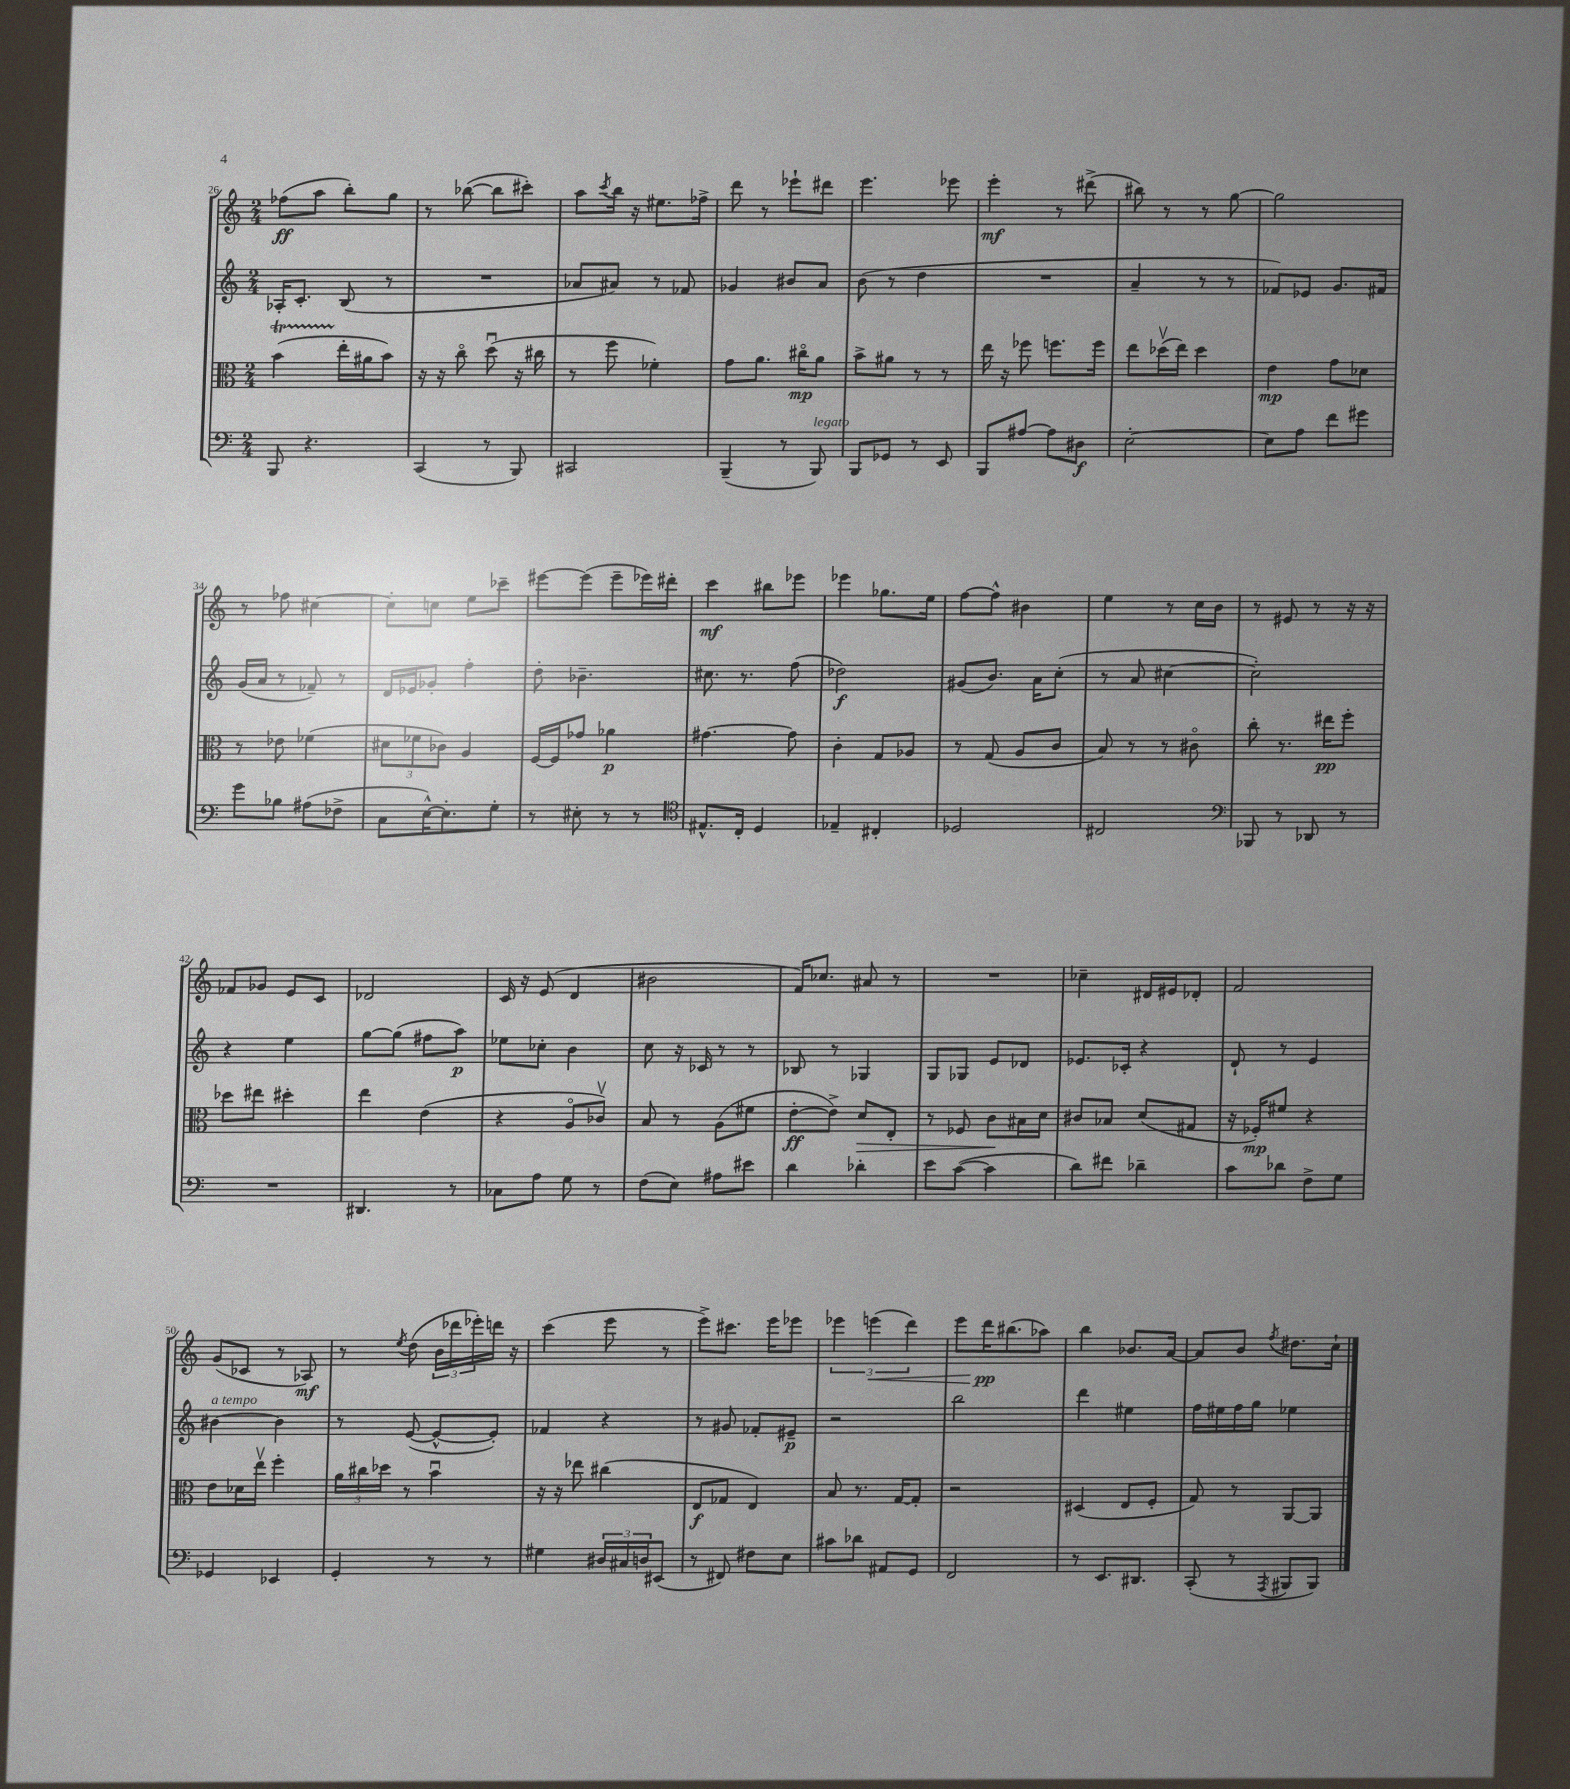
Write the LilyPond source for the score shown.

<<
\new StaffGroup <<
\new Staff = "s0" {
    \clef treble \key c \major \numericTimeSignature \time 2/4
    fes''8\ff( a''8 b''8-.) g''8 |
    r8 bes''8~( bes''8 cis'''8-.) |
    a''8 \acciaccatura { c'''8 } b''16 r16 eis''8. fes''16-> |
    d'''8 r8 ees'''8-! dis'''8 |
    e'''4. ees'''8 |
    e'''4-.\mf r8 dis'''8->( |
    bis''8) r8 r8 g''8~ |
    g''2 |
    r8 fes''8 cis''4~ |
    cis''8-. c''8 e''8 ces'''8-- |
    eis'''8~ eis'''8( eis'''8-- ees'''16) dis'''16-. |
    c'''4\mf bis''8 ees'''8 |
    ees'''4 ges''8. e''16 |
    f''8~ f''8-^ bis'4 |
    e''4 r8 c''16 b'16 |
    r8 eis'8 r8 r16 r16 |
    fes'8 ges'8 e'8 c'8 |
    des'2 |
    c'16 r16 e'8( d'4 |
    bis'2 |
    f'16) ces''8. ais'8 r8 |
    R2 |
    ces''4-- dis'16 eis'16 des'8-. |
    f'2 |
    g'8( ces'8 r8 aes8\mf) |
    r8 \acciaccatura { e''8 } d''8( \tuplet 3/2 { b'16 des'''16 ees'''16-.) } d'''16 r16 |
    c'''4( e'''8 r8 |
    e'''8->) cis'''8. e'''16 ees'''8 |
    \tuplet 3/2 { ees'''4 e'''4\<( d'''4) } |
    e'''8 d'''16\pp\! bis''8.( aes''8) |
    b''4 bes'8. a'16~ |
    a'8 b'8 \acciaccatura { f''8 } dis''8. c''16-! \bar "|." |
}
\new Staff = "s1" {
    \clef treble \key c \major \numericTimeSignature \time 2/4
    aes16-. c'8.-. b8( r8 |
    R2 |
    aes'8 ais'8) r8 fes'8 |
    ges'4 bis'8 a'8 |
    b'8( r8 d''4 |
    R2 |
    a'4-- r8 r8 |
    fes'8) ees'8 g'8. fis'16 |
    g'16( a'16 r8 fes'8--) r8 |
    d'16 ees'16 ges'8-. f''4-. |
    d''8-. bes'4.-- |
    cis''8. r8. f''8( |
    des''2\f) |
    gis'8( b'8.) a'16 c''8-.( |
    r8 a'8 cis''4~ |
    cis''2-.) |
    r4 e''4 |
    g''8~ g''8( fis''8 a''8\p) |
    ees''8 ces''8-. b'4 |
    c''8 r16 ces'16 r8 r8 |
    bes8 r8 ges4 |
    g8 ges8 e'8 des'8 |
    ees'8. ces'16-. r4 |
    d'8-! r8 e'4 |
    bis'4~^\markup { \italic "a tempo" } bis'4 |
    r8 e'8~( e'8~-^ e'8-.) |
    fes'4 r4 |
    r8 gis'8 fes'8-. eis'8--\p |
    r2 |
    b''2 |
    d'''4 eis''4 |
    f''16 eis''16 f''16 g''16 ees''4 \bar "|." |
}
\new Staff = "s2" {
    \clef alto \key c \major \numericTimeSignature \time 2/4
    b'4\startTrillSpan( e''16-.\stopTrillSpan ais'16 b'8) |
    r16 r16 c''8\flageolet d''8\downbow( r16 cis''16 |
    r8 f''8 fes'4-.) |
    g'8 a'8. cis''16\flageolet\mp a'8 |
    b'8-> ais'8 r8 r8 |
    e''16 r16 fes''8 f''8. f''16 |
    e''8 des''16\upbow( e''16) des''4 |
    e'4\mp g'8 des'8 |
    r8 ees'8 fes'4( |
    \tuplet 3/2 { dis'8 fes'8 ces'8) } a4 |
    f16~ f16 ges'8 aes'4\p |
    gis'4.~ gis'8 |
    c'4-. g8 aes8 |
    r8 g8( a8 c'8 |
    b8) r8 r8 cis'8\flageolet |
    c''8-. r8. eis''16\pp f''8-. |
    des''8 eis''8 dis''4-. |
    e''4 e'4( |
    r4 a8\flageolet ces'8\upbow) |
    b8 r8 a8( fis'8 |
    e'8~-.\ff e'8->) d'8\> e8-. |
    r8 fes8 c'8\! bis16 d'16 |
    cis'8 bes8 d'8( gis8 |
    r16 fes16-.\mp) fis'8 r4 |
    e'8 des'16 e''16\upbow f''4-. |
    \tuplet 3/2 { a'16 cis''16 des''16 } r8 b'4\downbow |
    r16 r16 ees''8 cis''4( |
    e8\f ges8 e4) |
    b8 r8. g16~ g8-. |
    r2 |
    dis4( e8 f8-. |
    g8) r8 a,8~ a,8 \bar "|." |
}
\new Staff = "s3" {
    \clef bass \key c \major \numericTimeSignature \time 2/4
    b,,8 r4. |
    c,4( r8 b,,8) |
    cis,2 |
    b,,4--( r8 b,,8^\markup { \italic "legato" }) |
    b,,8 ges,8 r8 e,8 |
    b,,8 ais8~ ais8 dis8\f |
    e2~-. |
    e8 a8 f'8 gis'8 |
    g'8 bes8 ais8( fes8-> |
    c8 e16~-^) e8.-. g8-. |
    r8 eis8-. r8 r8 |
    \clef tenor eis8.-^ c16-. d4 |
    ees4-- cis4-. |
    des2 |
    cis2 |
    \clef bass bes,,8 r8 des,8 r8 |
    R2 |
    dis,4. r8 |
    ces8 a8 g8 r8 |
    f8( e8) ais8 eis'8 |
    d'4 des'4-. |
    e'8 c'8~( c'4 |
    d'8) fis'8 des'4-- |
    c'8 des'8 f8-> g8 |
    ges,4 ees,4 |
    g,4-. r8 r8 |
    gis4 \tuplet 3/2 { dis16 cis16 d16 } eis,8( |
    r8 fis,8) fis8 e8 |
    cis'8 des'8 ais,8 g,8 |
    f,2 |
    r8 e,8. dis,8. |
    c,8-.( r8 \acciaccatura { a,,8 } bis,,8 bis,,8) \bar "|." |
}
>>
>>
\layout { \context { \Score currentBarNumber = #26 } }
